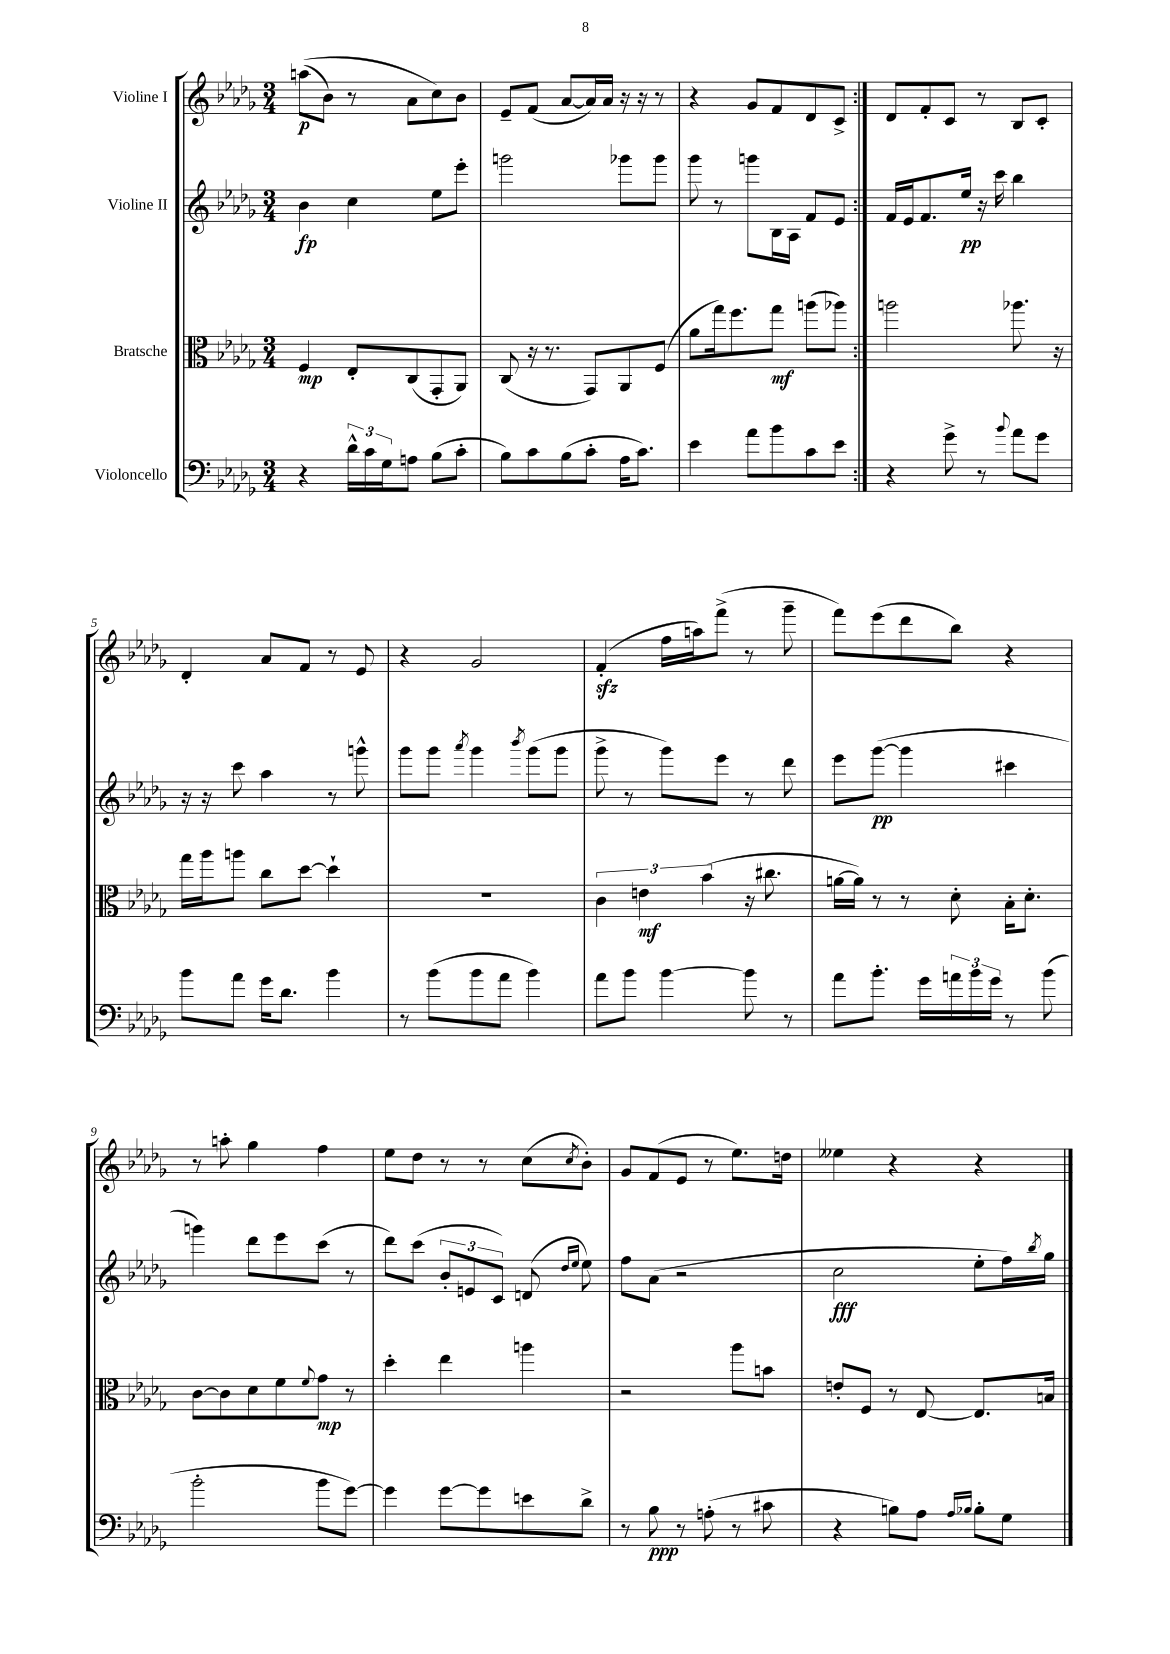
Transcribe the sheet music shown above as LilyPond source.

<<
\new StaffGroup <<
\new Staff = "s0" \with { instrumentName = "Violine I" } {
    \clef treble \key des \major \numericTimeSignature \time 3/4
    \repeat volta 2 { a''8\p(\( bes'8) r8 aes'8 c''8\) bes'8 |
    ees'8-- f'8( aes'8~ aes'16) aes'16 r16 r16 r8 |
    r4 ges'8 f'8 des'8 c'8-> | }
    des'8 f'8-. c'8 r8 bes8 c'8-. |
    des'4-. aes'8 f'8 r8 ees'8 |
    r4 ges'2 |
    f'4-.\sfz( f''16 a''16) f'''8->( r8 ges'''8-- |
    f'''8) ees'''8( des'''8 bes''8) r4 |
    r8 a''8-. ges''4 f''4 |
    ees''8 des''8 r8 r8 c''8( \acciaccatura { c''8 } bes'8-.) |
    ges'8 f'8( ees'8 r8 ees''8.) d''16 |
    eeses''4 r4 r4 \bar "|." |
}
\new Staff = "s1" \with { instrumentName = "Violine II" } {
    \clef treble \key des \major \numericTimeSignature \time 3/4
    \repeat volta 2 { bes'4\fp c''4 ees''8 ees'''8-. |
    g'''2 ges'''8 ges'''8 |
    ges'''8 r8 g'''8 bes16 aes16 f'8 ees'8 | }
    f'16 ees'16 f'8. ees''16\pp r16 c'''16 bes''4 |
    r16 r16 c'''8 aes''4 r8 g'''8-^ |
    ges'''8 ges'''8 \acciaccatura { aes'''8 } ges'''4 \acciaccatura { bes'''8 } ges'''8( ges'''8 |
    ges'''8-> r8 ges'''8) ees'''8 r8 des'''8 |
    ees'''8 ges'''8~\pp( ges'''4 cis'''4 |
    g'''4) des'''8 ees'''8 c'''8( r8 |
    des'''8) c'''8( \tuplet 3/2 { bes'8-. e'8 c'8) } d'8( \grace { des''16 ees''16 } ees''8) |
    f''8 aes'8( r2 |
    c''2\fff ees''8-. f''16) \acciaccatura { bes''8 } ges''16 \bar "|." |
}
\new Staff = "s2" \with { instrumentName = "Bratsche" } {
    \clef alto \key des \major \numericTimeSignature \time 3/4
    \repeat volta 2 { f4\mp ees8-. c8( ges,8-. aes,8) |
    c8( r16 r8. ges,8) aes,8 f8( |
    aes'8 ges''16) f''8. ges''8\mf a''8( aes''8) | }
    a''2 aes''8. r16 |
    ges''16 aes''16 a''8 c''8 des''8~ des''4-! |
    R2. |
    \tuplet 3/2 { c'4 e'4\mf bes'4( } r16 cis''8. |
    a'16~ a'16) r8 r8 des'8-. bes16-. des'8.-. |
    c'8~ c'8 des'8 f'8 \appoggiatura { f'8 } ges'8\mp r8 |
    des''4-. ees''4 a''4 |
    r2 aes''8 b'8 |
    e'8-. f8 r8 ees8~ ees8. b16 \bar "|." |
}
\new Staff = "s3" \with { instrumentName = "Violoncello" } {
    \clef bass \key des \major \numericTimeSignature \time 3/4
    \repeat volta 2 { r4 \tuplet 3/2 { des'16-^ c'16 ges16 } a8 bes8( c'8-. |
    bes8) c'8 bes8( c'8-. aes16 c'8.) |
    ees'4 aes'8 bes'8 c'8 ees'8 | }
    r4 ges'8-> r8 \appoggiatura { bes'8 } aes'8 ges'8 |
    bes'8 aes'8 ges'16 des'8. bes'4 |
    r8 bes'8( bes'8 aes'8 bes'4) |
    aes'8 bes'8 bes'4~ bes'8 r8 |
    aes'8 bes'8.-. ges'16 \tuplet 3/2 { a'16 bes'16 ges'16 } r8 bes'8( |
    bes'2-. bes'8 ges'8~) |
    ges'4 ges'8~ ges'8 e'8 des'8-> |
    r8 bes8\ppp r8 a8-.( r8 cis'8 |
    r4 b8) aes8 \grace { aes16 bes16 } bes8-. ges8 \bar "|." |
}
>>
>>
